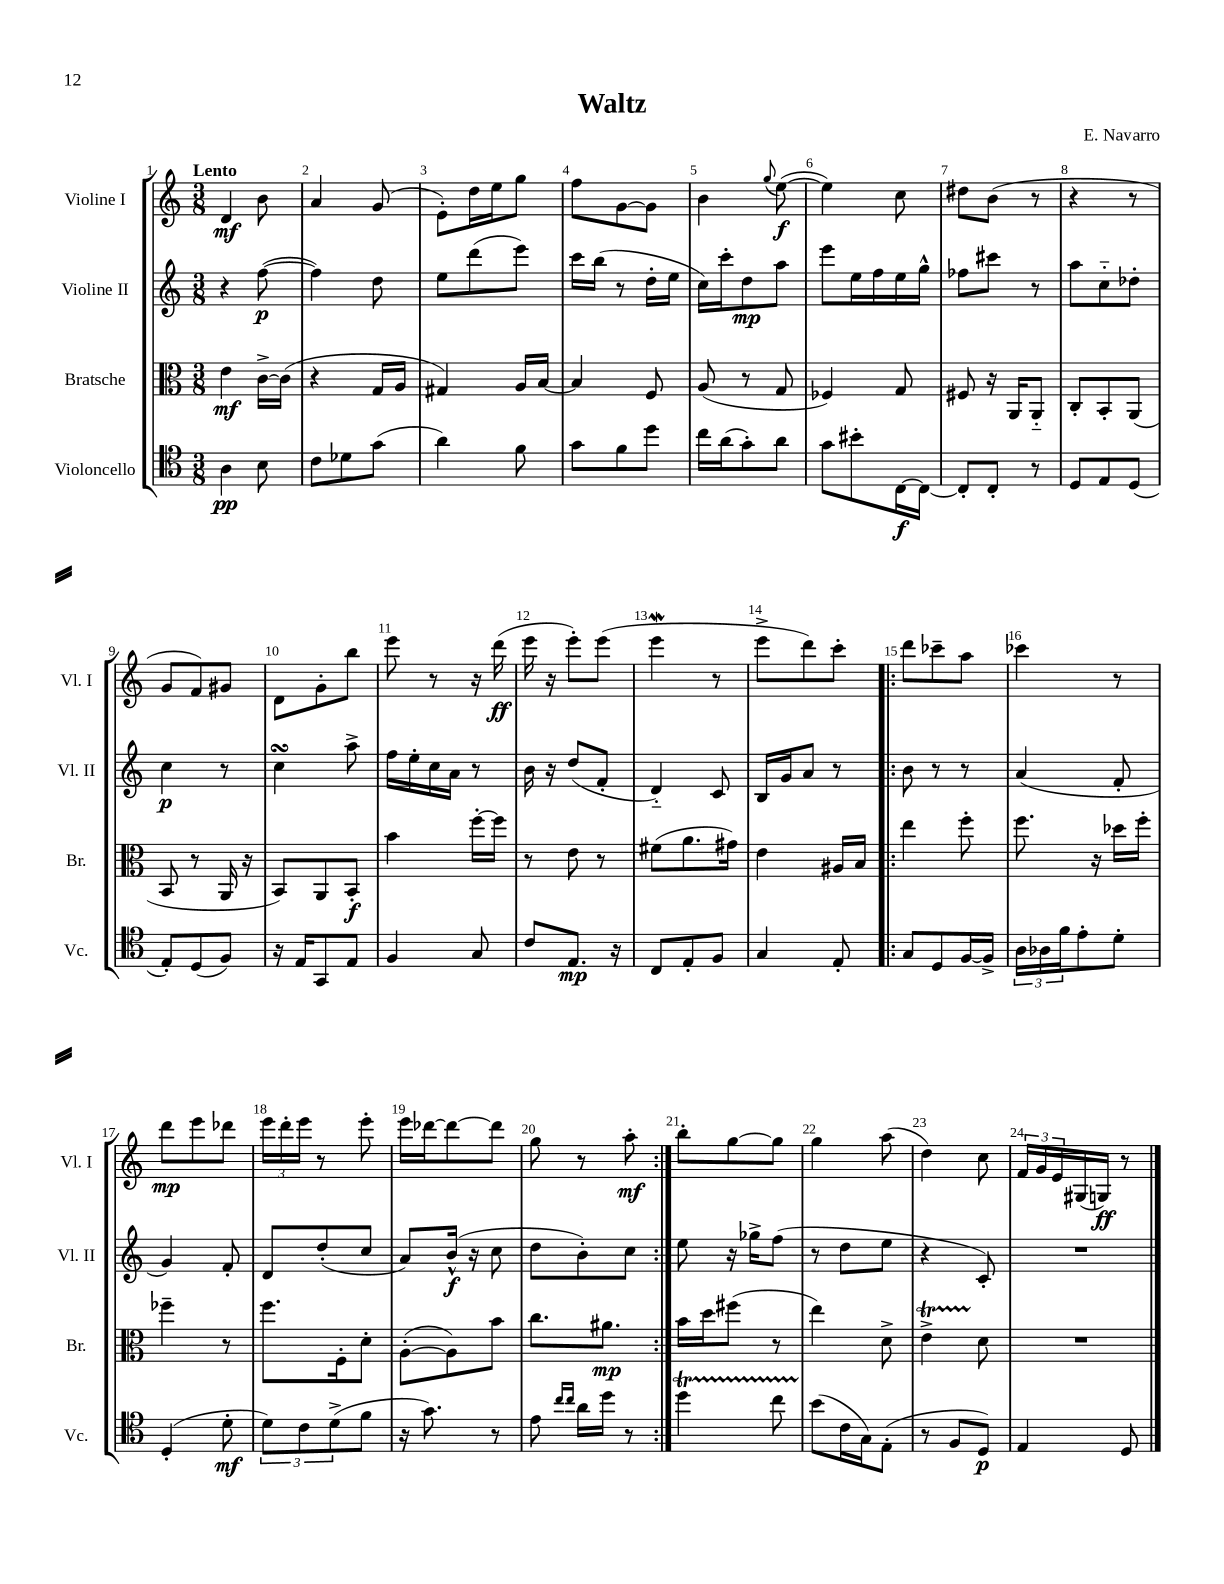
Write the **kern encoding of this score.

**kern	**kern	**kern	**kern
*staff4	*staff3	*staff2	*staff1
*clefC4	*clefC3	*clefG2	*clefG2
*k[]	*k[]	*k[]	*k[]
*M3/8	*M3/8	*M3/8	*M3/8
4A	4e	4r	4d
8B	[16c^	([8ff	8b
.	(16c]	.	.
=	=	=	=
8c	4r	4ff])	4a
8d-	.	.	.
(8g	16G	8dd	(8g
.	16A	.	.
=	=	=	=
4a)	4G#)	8ee	8e')
.	.	(8ddd	16dd
.	.	.	16ee
8f	16A	8eee)	8gg
.	[16B	.	.
=	=	=	=
8g	4B]	16ccc	8ff
.	.	(16bb	.
8f	.	8r	[8g
8dd	8F	16dd'	8g]
.	.	16ee	.
=	=	=	=
16cc	(8A	16cc)	4b
(16a	.	16ccc'	.
8g')	8r	8dd	.
.	.	.	8qqgg
8a	8G	8aa	([8ee
=	=	=	=
8g	4F-)	8eee	4ee])
8b#'	.	16ee	.
.	.	16ff	.
[16C	8G	16ee	8cc
16C_	.	16gg^^	.
=	=	=	=
8C']	8F#	8ff-	8dd#
8C'	16r	8ccc#	(8b
.	16AA	.	.
8r	8AA'~	8r	8r
=	=	=	=
8D	8C'	8aa	4r
8E	8BB'	8cc'~	.
(8D	(8AA	8dd-'	8r
=	=	=	=
8E')	8BB	4cc	8g
(8D	8r	.	8f)
8F)	16AA	8r	8g#
.	16r	.	.
=	=	=	=
16r	8BB)	4cc	8d
16E	.	.	.
8GG	8AA	.	8g'
8E	8BB'	8aa^	8bb
=	=	=	=
4F	4b	16ff	8eee
.	.	16ee'	.
.	.	16cc	8r
.	.	16a	.
8G	[16ff'	8r	16r
.	16ff]	.	(16ddd
=	=	=	=
8c	8r	16b	16eee
.	.	16r	16r
8.E	8e	(8dd	8eee')
.	8r	8f'	(8eee
16r	.	.	.
=	=	=	=
8C	(8f#	4d'~)	4eee
8E'	8.a	.	.
8F	.	8c	8r
.	16g#)	.	.
=	=	=	=
4G	4e	16B	8eee^
.	.	16g	.
.	.	8a	8ddd)
8E'	16A#	8r	8ccc'
.	16B	.	.
=!|:	=!|:	=!|:	=!|:
8G	4ee	8b	8ddd
8D	.	8r	8ccc-~
[16F	8ff'	8r	8aa
16F^]	.	.	.
=	=	=	=
24A	8.ff	(4a	4ccc-
24A-	.	.	.
24f	.	.	.
8e'	.	.	.
.	16r	.	.
8d'	16dd-	8f'	8r
.	16ff'	.	.
=	=	=	=
(4D'	4ff-~	4g)	8ddd
.	.	.	8eee
8d'	8r	8f'	8ddd-
=	=	=	=
12d)	8.ff	8d	24eee
.	.	.	24ddd'
12c	.	.	24eee
.	.	(8dd'	8r
(12d^	.	.	.
.	16F'	.	.
8f	8d'	8cc	8eee'
=	=	=	=
16r	([8A'	8a)	16eee
8.g)	.	.	[16ddd-
.	8A])	(16b^^	8ddd-_
.	.	16r	.
8r	8b	8cc	8ddd-]
=	=	=	=
8e	8.cc	8dd	8gg
16qqcc	.	.	.
16qqcc	.	.	.
16a	.	8b')	8r
16dd	8.a#	.	.
8r	.	8cc	8aa'
=:|!	=:|!	=:|!	=:|!
4dd	16b	8ee	8bb'
.	16dd	.	.
.	(8ff#	16r	[8gg
.	.	16gg-^	.
8cc	8r	(8ff	8gg]
=	=	=	=
(8b	4ee)	8r	4gg
16c	.	8dd	.
16G)	.	.	.
(8E'	8d^	8ee	(8aa
=	=	=	=
8r	4e^	4r	4dd)
8F	.	.	.
8D)	8d	8c')	8cc
=	=	=	=
4E	4.r	4.r	24f
.	.	.	24g
.	.	.	24e
.	.	.	(16G#
.	.	.	16G)
8D	.	.	8r
==	==	==	==
*-	*-	*-	*-
